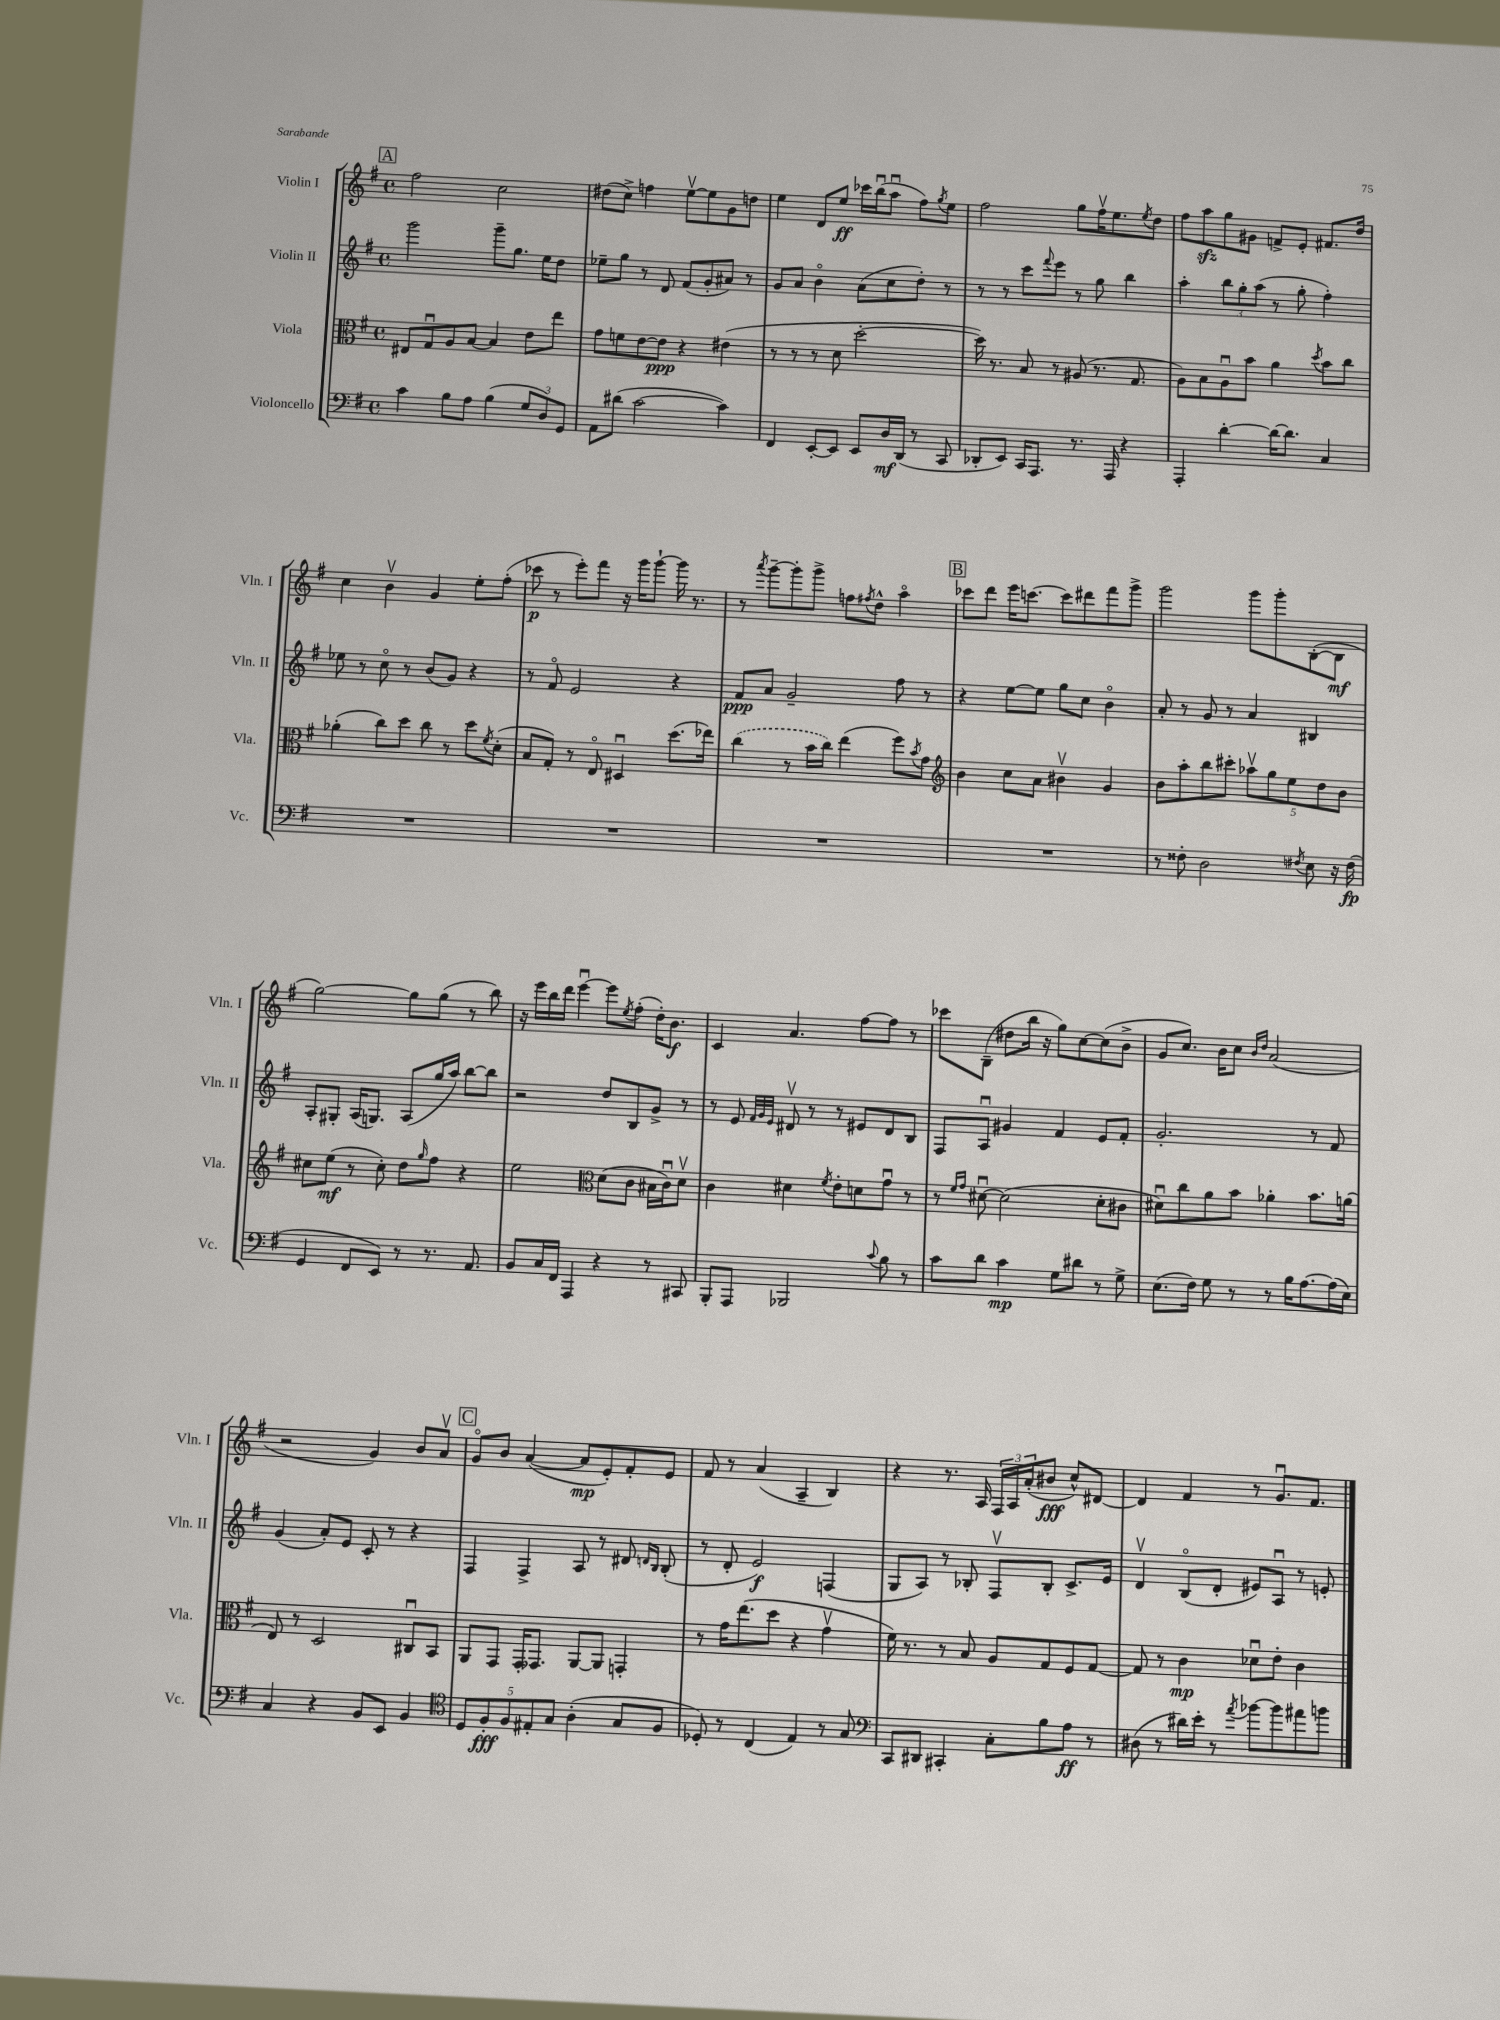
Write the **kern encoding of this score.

**kern	**kern	**kern	**kern
*staff4	*staff3	*staff2	*staff1
*clefF4	*clefC3	*clefG2	*clefG2
*k[f#]	*k[f#]	*k[f#]	*k[f#]
*M4/4	*M4/4	*M4/4	*M4/4
*met(c)	*met(c)	*met(c)	*met(c)
4c	8E#	2ggg	2ff#
.	8Gu	.	.
8B	8A	.	.
8A	[8B	.	.
(4B	4B]	8ggg~	2cc
.	.	8.gg	.
12G	8e	.	.
.	.	16ee	.
12D)	.	.	.
.	8ee	8dd	.
12GG	.	.	.
=	=	=	=
8AA	8g	8ee-~	(8dd#
(8d#	8f	8gg	8cc^)
[2c	[8e	8r	4ff
.	8e]	8d	.
.	4r	(8f#	[8eev
.	.	8g'	8ee]
4c])	(4e#	8a#)	8g
.	.	8r	8dd
=	=	=	=
4FF#	8r	8g	4ee
.	8r	8a	.
[8EE'	8r	4bo	8d
8EE]	8d	.	8ee
8EE	[2dd'	(8a	16ccc-
.	.	.	(16bbu
16D	.	8cc	8aau
(16DD	.	.	.
8r	.	8dd')	8ff#)
.	.	.	8qgg
8CC	.	8r	8ee
=	=	=	=
8DD-'	16dd])	8r	2ff#
.	8.r	.	.
8EE)	.	8r	.
16CC	8B	8ccc	.
8.AAA	.	.	.
.	.	8qqfff#	.
.	8r	8eee	.
8.r	(8A#	8r	8gg
.	8.r	8gg	16ff#v
16AAA	.	.	8.ee
4r	.	4bb	.
.	8.G	.	.
.	.	.	8qee
.	.	.	8dd
=	=	=	=
4AAA'	8A)	4aa'	8ff#
.	8B	.	8aa
[4d'	8Au	12bb	8gg
.	.	12gg'	.
.	8b	.	8g#
.	.	(12aa	.
16d_	4a	8r	8f^
8.d]	.	.	.
.	.	8gg'	8e'
.	8qdd	.	.
4C	8b	4ff#')	8.f#
.	8cc	.	.
.	.	.	16dd
=	=	=	=
1r	(4a-'	8ee-	4cc
.	.	8r	.
.	8cc)	8cco	4bv
.	8dd	8r	.
.	8cc	(8b	4g
.	8r	8g)	.
.	8dd	4r	8ee'
.	8qf#	.	.
.	(8d'	.	(8ff#'
=	=	=	=
1r	8B	8r	8ccc-
.	8G')	8f#o	8r
.	8r	2e	8eee')
.	8Eo	.	8fff#
.	4D#u	.	16r
.	.	.	16ggg
.	.	.	[8ggg`
.	(8.dd	4r	16ggg]
.	.	.	8.r
.	16ee-)	.	.
=	=	=	=
1r	(4cc	8f#	8r
.	.	.	8qaaa
.	.	8a	[8ggg~
.	8r	2g~	8ggg']
.	16b	.	8ggg^
.	16cc)	.	.
.	(4ee	.	8ff
.	.	.	8qff#
.	.	.	8dd^^
.	8ff#)	8ff#	4aao
.	8qb	.	.
.	8g	8r	.
=	=	=	=
*	*clefG2	*	*
1r	4b	4r	8ccc-
.	.	.	8ddd
.	8cc	[8ee	16eee
.	.	.	[8.ccc
.	8a	8ee]	.
.	4b#v	8gg	8ccc]
.	.	8cc	8ddd#
.	4g	4bo	8fff#
.	.	.	8ggg^
=	=	=	=
8r	8b	8a'	2ggg
8F##'	8aa'	8r	.
2D	8bb	8g	.
.	8ccc#'	8r	.
.	10aa-v	4a	8ggg
.	10gg	.	.
.	.	.	8ggg'
.	10ee	.	.
8qF#	.	.	.
8E	.	4B#	([8B'
.	10dd	.	.
16r	.	.	8B]
.	10b	.	.
(16F#	.	.	.
=	=	=	=
4GG	8cc#	8A'	[2gg)
.	(8ee	8G#'	.
8FF#	8r	(16A	.
.	.	8.G)	.
8EE)	8cc#')	.	.
8r	8dd	(8A	8gg]
.	16qqgg	.	.
8.r	8ff#	16gg	(8gg
.	.	16aa)	.
.	4r	[8bb	8r
8.AA	.	.	.
.	.	8bb]	8bb)
=	=	=	=
8BB	2ee	2r	16r
.	.	.	16eee
16C	.	.	16bb
16FF#	.	.	16ddd
4AAA	.	.	[4eeeu
*	*clefC3	*	*
4r	(8d	8dd	8eee]
.	.	.	8qee
.	8c	8B	(8ff#'
8r	16B#	8g^	16dd')
.	16cu)	.	8.b
8CC#	8dv	8r	.
=	=	=	=
8BBB'	4c	8r	4c
8AAA	.	8e	.
.	.	32qqf#	.
.	.	32qqg	.
.	.	32qqe	.
2BBB-	4d#	8d#v	4.a
.	.	8r	.
.	8qf#	.	.
.	8e'	8r	.
.	8d	8e#	[8ff#
8qqc	.	.	.
8B	8gu	8d#	8ff#]
8r	8r	8B	8r
=	=	=	=
8c	8r	8F#	8ccc-
.	16qqf#	.	.
.	16qqg	.	.
8d	[8d#u	8Au	(8B~
4c	(2d#]	4g#	8dd#
.	.	.	16bb
.	.	.	16r
8G	.	4f#	8gg)
8d#	.	.	[8cc
8r	8d#'	8e	(8cc]
8G^	8c#	8f#'	8b^
=	=	=	=
(8.E	8d#u)	2.g'	8g
.	8cc	.	8.cc)
16F#)	.	.	.
8G	8a	.	.
.	.	.	16b
8r	8b	.	8cc
.	.	.	16qqb
.	.	.	16qqdd
8r	4a-'	.	(2a
16B	.	.	.
[8.A	.	.	.
.	8.b	8r	.
(16A]	.	8f#	.
16E)	(16a	.	.
=	=	=	=
4C	8E)	(4g	2r
.	8r	.	.
4r	2D	8a')	.
.	.	8e	.
8BB	.	8c'	4g)
8EE	.	8r	.
4BB	8C#u	4r	8b
.	8BB	.	8av
=	=	=	=
*clefC4	*	*	*
10D	8AA	4F#	8go
10F#'	.	.	.
.	8GG	.	8b
10F#	.	.	.
.	16GG'	4F#^	([4a
10E#'	.	.	.
.	8.GG-	.	.
10G	.	.	.
(4A'	[8AA	8A	8a]
.	8AA]	8r	8e')
8G	4GG'	8d#	8f#'
.	.	16qqd	.
.	.	16qqB	.
8F#	.	(8B'	8e
=	=	=	=
8D-')	8r	8r	8f#
8r	16g	8d'	8r
.	(8.ee	.	.
(4C	.	2e)	(4a
.	8dd	.	.
4E)	4r	.	4A~
8r	4gv	(4F	4B)
8G	.	.	.
=	=	=	=
*clefF4	*	*	*
8CC	16f#)	8G	4r
.	8.r	.	.
8DD#	.	8A)	.
4CC#'	8r	8r	8.r
.	8B	8B-'	.
.	.	.	16A
8C'	8A	8F#v	24F#
.	.	.	24A
.	.	.	(24a'
8B	8G	8B-'	8b#
8A	8F#	8.c^	8cc^^)
8r	[8G	.	[8d#
.	.	16e	.
=	=	=	=
(8D#	8G]	4dv	4d#]
8r	8r	.	.
16d#)	4c	(8Bo	4f#
16e'	.	.	.
8r	.	8d'	.
8qa	.	.	.
[8b-	8d-u	8e#)	8r
8b-]	8e'	8Au	8.gu
8a#	4c	8r	.
.	.	.	8.f#
8b	.	8e'	.
==	==	==	==
*-	*-	*-	*-
